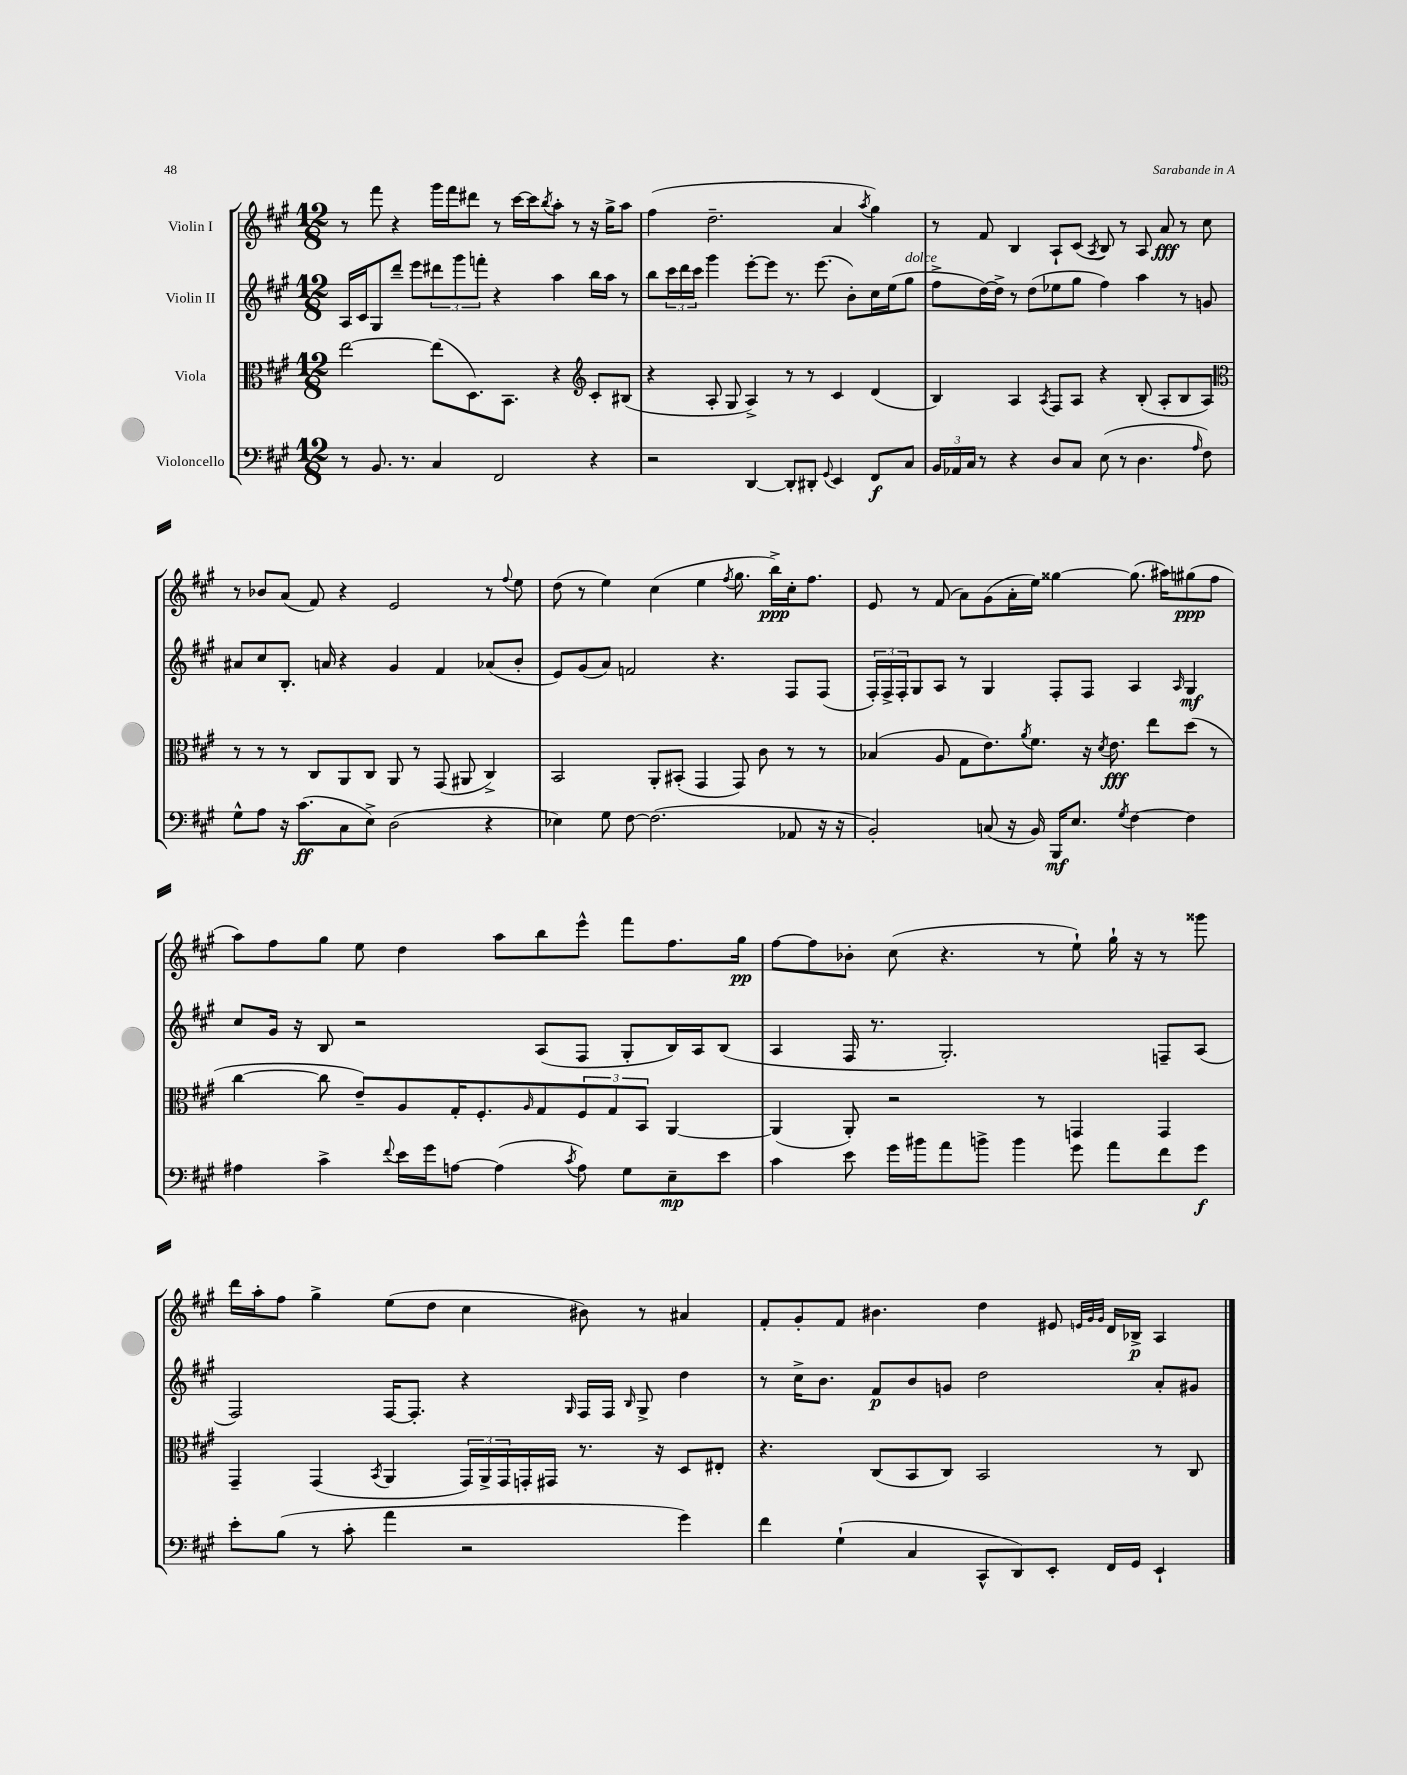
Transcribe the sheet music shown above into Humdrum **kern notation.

**kern	**kern	**kern	**kern
*staff4	*staff3	*staff2	*staff1
*clefF4	*clefC3	*clefG2	*clefG2
*k[f#c#g#]	*k[f#c#g#]	*k[f#c#g#]	*k[f#c#g#]
*M12/8	*M12/8	*M12/8	*M12/8
8r	[2ee	16A	8r
.	.	16c#	.
8.BB	.	8G#	8fff#
.	.	8ddd~	4r
8.r	.	.	.
.	.	8eee	.
4C#	(8ee]	12ddd#	16ggg#
.	.	.	16fff#
.	.	12ggg#	.
.	8.D)	.	8ddd#
.	.	12fff'	.
2FF#	.	4r	8r
.	8.BB	.	.
.	.	.	[16ccc#
.	.	.	16ccc#]
.	.	.	8qbb
.	4r	4aa	8aa'
.	.	.	8r
*	*clefG2	*	*
4r	8c#'	16bb	16r
.	.	16aa	16gg#^
.	(8B#	8r	8aa
=	=	=	=
2r	4r	8bb	(4ff#
.	.	24ccc#	.
.	.	24ddd	.
.	.	24ccc#	.
.	8A'	4ggg#	2.dd~
.	8G#	.	.
[4DD	4A^)	[8eee'	.
.	.	8eee]	.
8DD']	8r	8.r	.
8DD#'	8r	.	.
.	.	(8.eee	.
8qqGG#	.	.	.
4EE	4c#	.	4a
.	.	8b')	.
.	.	.	8qaa
8FF#	(4d	16cc#	4gg#)
.	.	(16ee	.
8C#	.	8gg#	.
=	=	=	=
24BB	4B)	8ff#^	8r
24AA-	.	.	.
24C#	.	.	.
8r	.	[16dd)	8f#
.	.	16dd^]	.
4r	4A	8r	4B
.	.	(8dd	.
.	8qA	.	.
8D	8F#	8ee-	8A`
8C#	8A	8gg#	(8c#
.	.	.	8qA
(8E	4r	4ff#)	8B)
8r	.	.	8r
4.D	(8B'	4aa	8A
.	8A'	.	8a
.	8B	8r	8r
16qqA	.	.	.
8F#)	8A)	8g	8cc#
=	=	=	=
*	*clefC3	*	*
8G#^^	8r	8a#	8r
8A	8r	8cc#	8b-
16r	8r	8.B'	(8a
(8.c#	.	.	.
.	8C#	.	8f#)
.	.	16a	.
8C#	8AA	4r	4r
8E^)	8C#	.	.
(2D	8AA	4g#	2e
.	8r	.	.
.	(8GG#	4f#	.
.	8AA#	.	.
4r	4C#^)	(8a-	8r
.	.	.	8qqff#
.	.	8b'	8ee
=	=	=	=
4E-)	2BB	8e)	(8dd
.	.	(8g#	8r
8G#	.	8a)	4ee)
[8F#	.	2f	.
(2.F#]	8AA'	.	(4cc#
.	(8BB#'	.	.
.	4GG#	.	4ee
.	.	4.r	.
.	.	.	8qff#
.	8GG#)	.	8.gg#
.	8c#	.	.
.	.	.	16bb^)
8AA-	8r	8F#	16cc#'
.	.	.	8.ff#
16r	8r	(8F#	.
16r	.	.	.
=	=	=	=
2BB')	(4B-	24F#')	8e
.	.	24F#^	.
.	.	24F#'	.
.	.	8G#	8r
.	8A	8A	(8f#
.	8G#	8r	8a)
(8C	8.e)	4G#	(8g#
16r	.	.	16a'
.	8qa	.	.
16BB)	8.f#	.	16ee)
16BBB	.	8F#'	[4gg##
8.E	.	.	.
.	16r	8F#	.
.	8qd	.	.
.	8.e	.	.
8qG#	.	.	.
[4F#	.	4A	(8.gg##]
.	8ee	.	.
.	.	.	16aa#)
.	.	16qqA	.
4F#]	(8dd	4G#	(8gg#
.	8r	.	8ff#
=	=	=	=
4A#	[4cc#	8cc#	8aa)
.	.	16g#	8ff#
.	.	16r	.
4c#^	8cc#]	8B	8gg#
.	8e~)	2r	8ee
8qqf#	.	.	.
16e	8A	.	4dd
16g#	.	.	.
[8A	16G#'	.	.
.	8.F#'	.	.
(4A]	.	.	8aa
.	16qqA	.	.
.	8G#	(8A	8bb
8qc#	.	.	.
8A)	12F#	8F#	8eee^^
.	12G#	.	.
8G#	.	8G#'	8fff#
.	12BB	.	.
8E~	[4AA	16B)	8.ff#
.	.	16A	.
8e	.	(8B	.
.	.	.	16gg#
=	=	=	=
4c#	(4AA]	4A	[8ff#
.	.	.	8ff#]
8e	8AA')	16F#	8b-'
.	.	8.r	.
16g#	2r	.	(8cc#
16b#	.	.	.
8a	.	2.G#')	4.r
8b^	.	.	.
4b	.	.	.
.	8r	.	8r
8g#	4GG	.	8ee`)
8a	.	.	16gg#`
.	.	.	16r
8f#	4GG	8F~	8r
8g#	.	(8A	8ggg##
=	=	=	=
8e'	4GG#~	2F#)	16ddd
.	.	.	16aa'
(8B	.	.	8ff#
8r	(4GG#	.	4gg#^
8c#'	.	.	.
.	8qBB	.	.
4a	4AA	[16F#	(8ee
.	.	8.F#']	.
.	.	.	8dd
2r	24GG#)	4r	4cc#
.	24AA^	.	.
.	24GG#	.	.
.	16GG'	.	.
.	16GG#	.	.
.	.	16qqG#	.
.	8.r	16F#	8b#)
.	.	16F#	.
.	.	16qqB	.
.	.	8G#^	8r
.	16r	.	.
4g#)	8D	4dd	4a#
.	8E#'	.	.
=	=	=	=
4f#	4.r	8r	8f#'
.	.	16cc#^	8g#'
.	.	8.b	.
(4G#`	.	.	8f#
.	(8C#	8f#	4.b#
4C#	8BB	8b	.
.	8C#)	8g	.
8CC#^^	2BB	2dd	4dd
8DD)	.	.	.
8EE'	.	.	8e#
.	.	.	32qqe
.	.	.	32qqg#
.	.	.	32qqg#
16FF#	.	.	16d
16GG#	.	.	16B-^
4EE`	8r	8a'	4A
.	8C#	8g#	.
==	==	==	==
*-	*-	*-	*-
